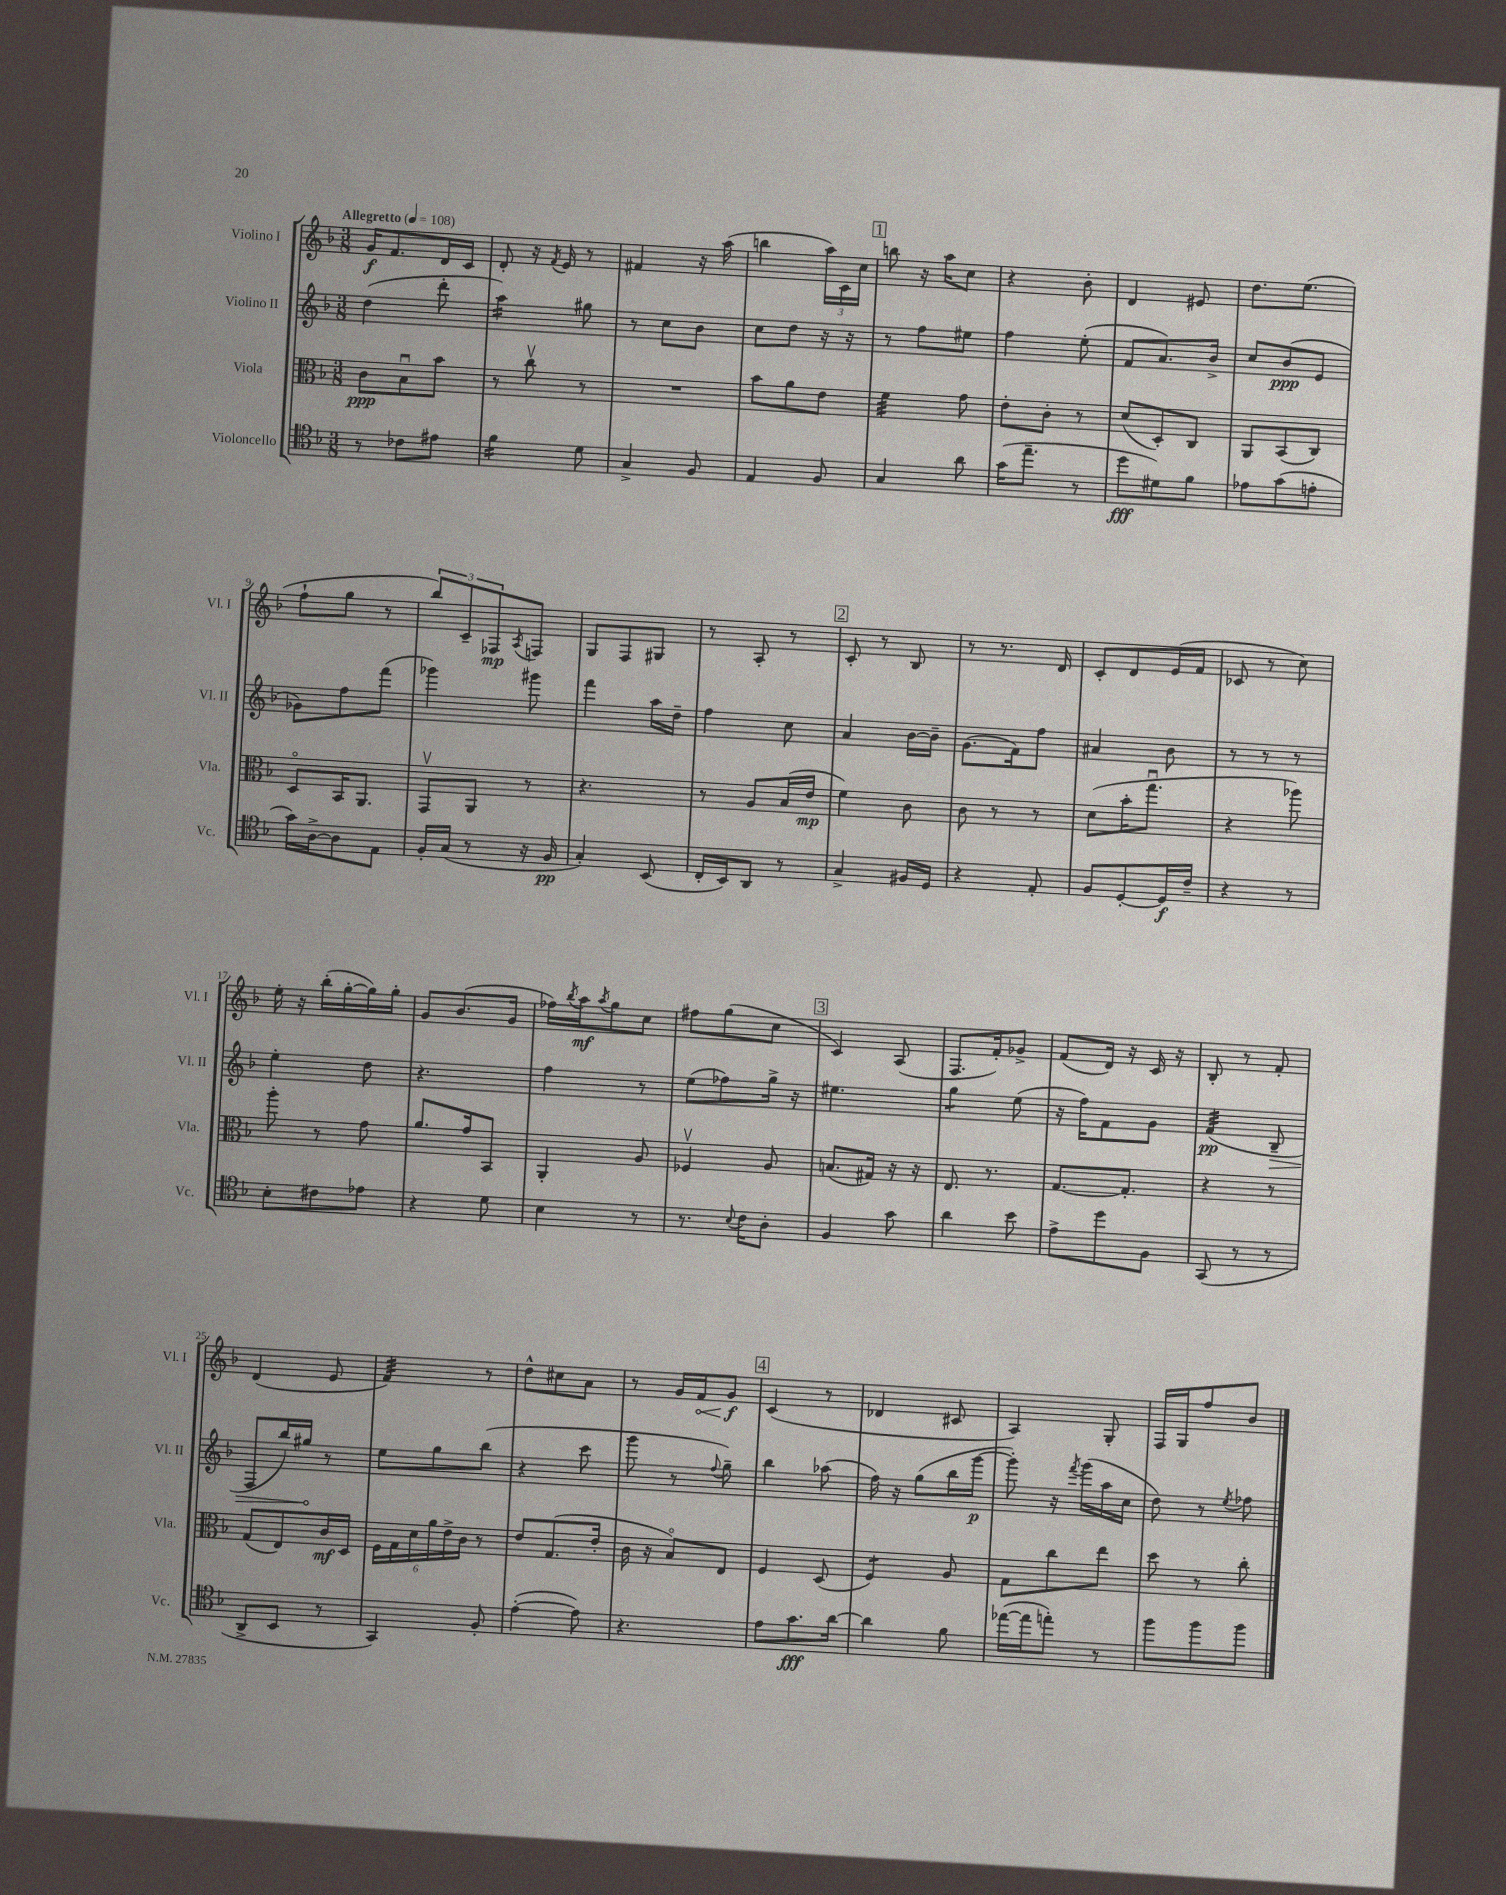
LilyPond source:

<<
\new StaffGroup <<
\new Staff = "s0" \with { instrumentName = "Violino I" shortInstrumentName = "Vl. I" } {
    \clef treble \key f \major \numericTimeSignature \time 3/8 \tempo "Allegretto" 4 = 108
    g'16\f f'8. d'16 c'16 |
    d'8-. r16 \acciaccatura { f'8 } e'16 r8 |
    fis'4 r16 a''16( |
    b''4 \tuplet 3/2 { a''16) c'16 c''16 } |
    \mark \markup { \box "1" } b''8 r16 a''16 c''8 |
    r4 bes'8-. |
    d'4 eis'8 |
    d''8. e''8.( |
    f''8-! g''8 r8 |
    \tuplet 3/2 { bes''8) c'8-- fes8\mp } \acciaccatura { a8 } f8 |
    g8 f8 gis8 |
    r8 a8-. r8 |
    \mark \markup { \box "2" } c'8-. r8 bes8 |
    r8 r8. d'16 |
    c'8-. d'8 e'16( f'16 |
    ces'8 r8 c''8) |
    e''16-. r16 bes''16-.( g''16~-. g''16) g''16-. |
    g'8 bes'8.( g'16 |
    fes''16) \acciaccatura { bes''8 } a''16\mf \acciaccatura { a''8 } g''8 c''8 |
    fis''8 g''8( c''8 |
    \mark \markup { \box "3" } c'4) a8( |
    f8. f'16-.) ges'8-> |
    f'8( d'16) r16 c'16 r16 |
    bes8-. r8 f'8-. |
    d'4( e'8 |
    f'4:32) r8 |
    d''8-^ cis''8 a'8 |
    r8 g'16 \once \override Hairpin.circled-tip = ##t f'16\< g'8\f\! |
    \mark \markup { \box "4" } c'4( r8 |
    des'4 cis'8 |
    a4) g8-. |
    f16 g16 f''8 bes'8 \bar "|." |
}
\new Staff = "s1" \with { instrumentName = "Violino II" shortInstrumentName = "Vl. II" } {
    \clef treble \key f \major \numericTimeSignature \time 3/8
    d''4( d'''8-. |
    a''4:16) gis''8 |
    r8 c''8 bes'8 |
    c''8 d''8 r16 r16 |
    \mark \markup { \box "1" } r8 f''8 eis''8 |
    f''4 e''8-.( |
    f'8 a'8.) bes'16-> |
    c''8 bes'8\ppp( e'8 |
    ges'8) f''8 f'''8( |
    ges'''4) gis'''8 |
    f'''4 a''16 d''16-- |
    f''4 c''8 |
    \mark \markup { \box "2" } a'4 bes'16~ bes'16-- |
    g'8.( f'16) f''8 |
    ais'4 bes'8 |
    r8 r8 r8 |
    e''4-. d''8 |
    r4. |
    f''4 r8 |
    e''8( fes''8) g''16-> r16 |
    \mark \markup { \box "3" } eis''4. |
    g''4:8 e''8( |
    r16 f''16) f'8 g'8 |
    f'4:32\pp( \once \override Hairpin.circled-tip = ##t bes8--\> |
    f8 bes''16) gis''16\! r8 |
    e''8 g''8 bes''8( |
    r4 c'''8 |
    g'''8 r8 \appoggiatura { f''8 } g''8--) |
    \mark \markup { \box "4" } bes''4 aes''8( |
    f''16) r16 g''8( bes''16 g'''16~\p |
    g'''8-.) r16 \acciaccatura { f'''8 } g'''16( a''16 c''16 |
    d''8) r8 \acciaccatura { e''8 } fes''8 \bar "|." |
}
\new Staff = "s2" \with { instrumentName = "Viola" shortInstrumentName = "Vla." } {
    \clef alto \key f \major \numericTimeSignature \time 3/8
    c'8\ppp bes8\downbow bes'8 |
    r8 c''8\upbow r8 |
    R4. |
    bes'8 a'8 e'8 |
    \mark \markup { \box "1" } f'4:32 g'8 |
    e'8-. c'8-. r8 |
    d'8( d8-.) c8 |
    a,8 bes,8( c8) |
    d8\flageolet bes,16 a,8. |
    g,8\upbow a,8 r8 |
    r4. |
    r8 a8 bes16( e'16\mp |
    \mark \markup { \box "2" } f'4) c'8 |
    c'8 r8 r8 |
    d'8( bes'16-. g''8.\downbow |
    r4 aes''8) |
    a''8-. r8 g'8 |
    a'8. g'16 bes,8 |
    a,4-. a8 |
    fes4\upbow a8 |
    \mark \markup { \box "3" } b8.( gis16) r16 r16 |
    e8. r8. |
    g8.~ g8.-. |
    r4 r8 |
    g8( e8) c'16\mf d16 |
    \tuplet 6/4 { f16 g16 d'16 a'16 e'16-> c'16 } r8 |
    e'8 g8.( e'16-. |
    c'16 r16 bes8\flageolet) e8 |
    \mark \markup { \box "4" } f4 d8( |
    f4:8) a8 |
    g8 c''8 e''8 |
    d''8 r8 c''8-. \bar "|." |
}
\new Staff = "s3" \with { instrumentName = "Violoncello" shortInstrumentName = "Vc." } {
    \clef tenor \key f \major \numericTimeSignature \time 3/8
    r8 ces'8 eis'8 |
    f'4:16 d'8 |
    g4-> f8 |
    e4 f8 |
    \mark \markup { \box "1" } g4 a'8 |
    g'16( e''8.-- r8 |
    d''8\fff dis'8) f'8 |
    ees'8 g'8( e'8-. |
    g'16) a16~-> a8 e8 |
    f16-. g16( r8 r16 f16\pp |
    g4-.) bes,8( |
    c16-. bes,16) a,8 r8 |
    \mark \markup { \box "2" } g4-> fis16 d16 |
    r4 e8-. |
    f8 d8~-. d16\f c'16-- |
    r4 r8 |
    bes8-. cis'8 ees'8 |
    r4 d'8 |
    bes4 r8 |
    r8. \appoggiatura { bes8 } c'16 a8-. |
    \mark \markup { \box "3" } f4 g'8 |
    a'4 bes'8 |
    e'8-> d''8 f8 |
    g,8( r8 r8 |
    a,8-> bes,8 r8 |
    g,4) f8-. |
    e'4~-.( e'8) |
    r4. |
    \mark \markup { \box "4" } e'8 g'8.\fff a'16~ |
    a'4 f'8 |
    ees''16~( ees''16 e''8-.) r8 |
    f''8 f''8 f''8 \bar "|." |
}
>>
>>
